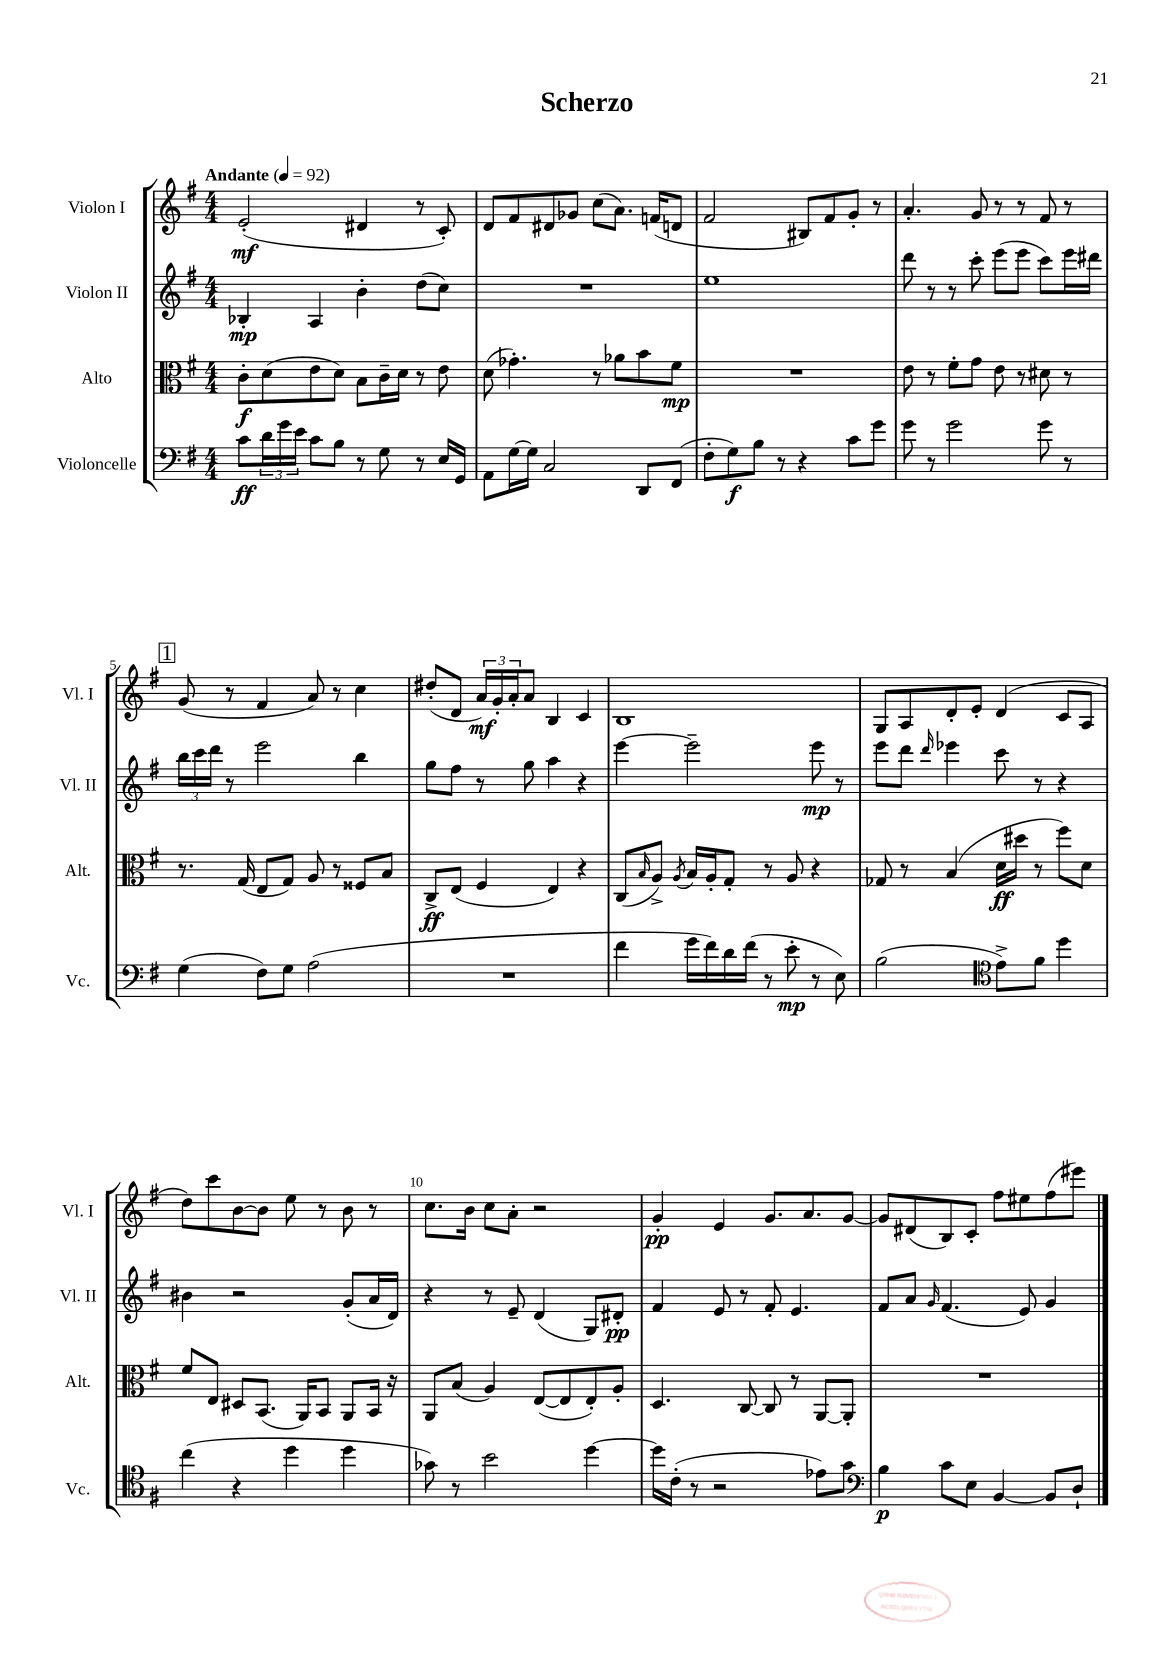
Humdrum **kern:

**kern	**kern	**kern	**kern
*staff4	*staff3	*staff2	*staff1
*clefF4	*clefC3	*clefG2	*clefG2
*k[f#]	*k[f#]	*k[f#]	*k[f#]
*M4/4	*M4/4	*M4/4	*M4/4
*MM92	*MM92	*MM92	*MM92
8c	8c'	4B-'	(2e'
24d	(8d	.	.
24g	.	.	.
24e	.	.	.
8c	8e	4A	.
8B	8d)	.	.
8r	8B	4b'	4d#
8G	16c~	.	.
.	16d	.	.
8r	8r	(8dd	8r
16E	8e	8cc)	8c')
16GG	.	.	.
=	=	=	=
8AA	(8d	1r	8d
[16G	4.g-')	.	8f#
16G]	.	.	.
2C	.	.	8d#
.	.	.	8g-
.	8r	.	(8cc
.	8a-	.	8.a)
8DD	8b	.	.
.	.	.	(16f
(8FF#	8f#	.	8d
=	=	=	=
8F#'	1r	1ee	2f#
8G)	.	.	.
8B	.	.	.
8r	.	.	.
4r	.	.	8B#)
.	.	.	8f#
8c	.	.	8g'
8g	.	.	8r
=	=	=	=
8g	8e	8ddd	4.a'
8r	8r	8r	.
2g	8f#'	8r	.
.	8g	8ccc'	8g
.	8e	(8eee	8r
.	8r	8eee	8r
8g	8d#	8ccc)	8f#
8r	8r	16eee	8r
.	.	16ddd#	.
=	=	=	=
(4G	8.r	24bb	(8g
.	.	24ccc	.
.	.	24ddd	.
.	.	8r	8r
.	(16G	.	.
8F#)	8E	2eee	4f#
8G	8G)	.	.
(2A	8A	.	8a)
.	8r	.	8r
.	8F##	4bb	4cc
.	8B	.	.
=	=	=	=
1r	8C^	8gg	(8dd#'
.	(8E	8ff#	8d
.	4F#	8r	24a)
.	.	.	24g'
.	.	.	24a'
.	.	8gg	8a
.	4E)	4aa	4B
.	4r	4r	4c
=	=	=	=
4f#	(8C	[4eee	1B
.	16qqB	.	.
.	8A^)	.	.
.	8qA	.	.
16g	16B	2eee~]	.
16f#)	16A'	.	.
16d	8G'	.	.
(16f#	.	.	.
8r	8r	.	.
8e'	8A	.	.
8r	4r	8eee	.
8E)	.	8r	.
=	=	=	=
(2B	8G-	8eee	8G
.	8r	8ddd	8A
.	.	16qqddd	.
.	(4B	4eee-	8d'
.	.	.	8e'
*clefC4	*	*	*
8e^)	16d	8ccc	(4d
.	16dd#	.	.
8f#	8r	8r	.
4dd	8ff#)	4r	8c
.	8d	.	8A
=	=	=	=
(4cc	8f#	4b#	8dd)
.	8E	.	8ccc
4r	8D#	2r	[8b
.	(8.BB	.	8b]
4dd	.	.	8ee
.	16AA)	.	.
.	8BB	.	8r
4dd	8AA	(8g'	8b
.	16BB	16a	8r
.	16r	16d)	.
=	=	=	=
8g-)	8AA	4r	8.cc
8r	(8B	.	.
.	.	.	16b
2b	4A)	8r	8cc
.	.	8e~	8a'
.	([8E	(4d	2r
.	8E]	.	.
[4dd	8E')	8G)	.
.	8A'	8d#'	.
=	=	=	=
16dd]	4.D	4f#	4g'
(16c'	.	.	.
8r	.	.	.
2r	.	8e	4e
.	[8C	8r	.
.	8C]	8f#'	8.g
.	8r	4.e	.
.	.	.	8.a
8e-)	[8AA	.	.
8g	8AA']	.	[8g
=	=	=	=
*clefF4	*	*	*
4B	1r	8f#	8g]
.	.	8a	(8d#
.	.	16qqg	.
8c	.	(4.f#	8B)
8E	.	.	8c'
[4BB	.	.	8ff#
.	.	8e)	8ee#
8BB]	.	4g	(8ff#
8D`	.	.	8eee#)
==	==	==	==
*-	*-	*-	*-
